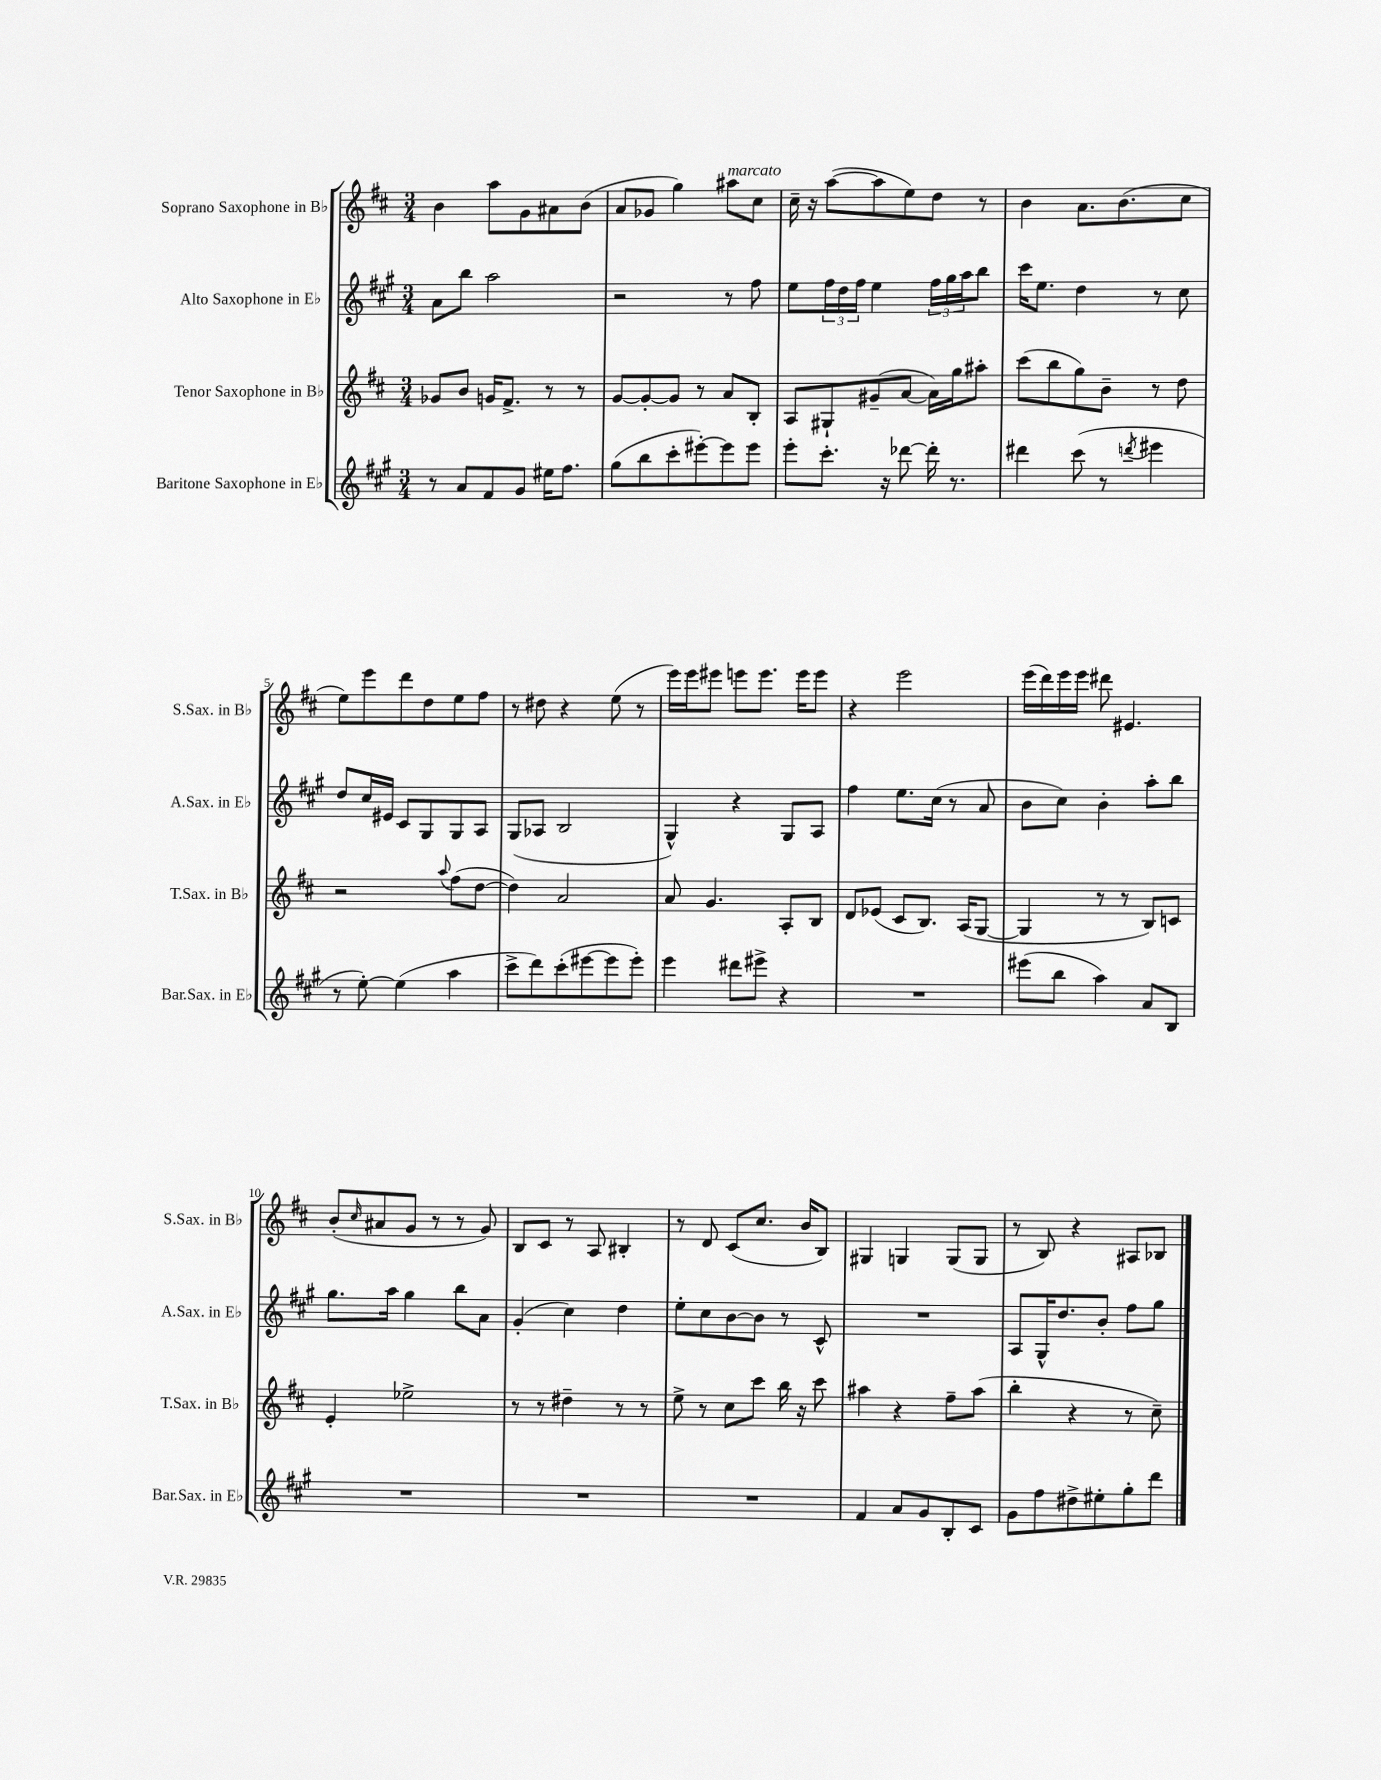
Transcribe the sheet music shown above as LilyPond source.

<<
\new StaffGroup <<
\new Staff = "s0" \with { instrumentName = "Soprano Saxophone in Bb" shortInstrumentName = "S.Sax. in Bb" } {
    \clef treble \key d \major \numericTimeSignature \time 3/4
    b'4 a''8 g'8 ais'8 b'8( |
    a'8 ges'8 g''4) ais''8^\markup { \italic "marcato" } cis''8 |
    cis''16-- r16 a''8~( a''8 e''8) d''8 r8 |
    b'4 a'8. b'8.( cis''8 |
    e''8) e'''8 d'''8 d''8 e''8 fis''8 |
    r8 dis''8 r4 e''8( r8 |
    e'''16) e'''16 eis'''8 e'''8 e'''8. e'''16 e'''8 |
    r4 e'''2 |
    e'''16( d'''16) e'''16 e'''16 dis'''8 eis'4. |
    b'8-.( \grace { cis''16 } ais'8 g'8 r8 r8 g'8) |
    b8 cis'8 r8 a8 bis4-. |
    r8 d'8 cis'8( cis''8. b'16 b8) |
    gis4 g4 g8( g8 |
    r8 b8) r4 ais8 bes8 \bar "|." |
}
\new Staff = "s1" \with { instrumentName = "Alto Saxophone in Eb" shortInstrumentName = "A.Sax. in Eb" } {
    \clef treble \key a \major \numericTimeSignature \time 3/4
    a'8 b''8 a''2 |
    r2 r8 fis''8 |
    e''8 \tuplet 3/2 { fis''16 d''16 fis''16 } e''4 \tuplet 3/2 { fis''16 gis''16 a''16 } b''8 |
    cis'''16 e''8. d''4 r8 cis''8 |
    d''8 cis''16 eis'16 cis'8 gis8 gis8 a8 |
    gis8( aes8 b2 |
    gis4-^) r4 gis8 a8 |
    fis''4 e''8. cis''16( r8 a'8 |
    b'8 cis''8) b'4-. a''8-. b''8 |
    gis''8. a''16 gis''4 b''8 a'8 |
    gis'4-.( cis''4) d''4 |
    e''8-. cis''8 b'8~ b'8 r8 cis'8-^ |
    R2. |
    a8 gis16-^ d''8. b'8-. fis''8 gis''8 \bar "|." |
}
\new Staff = "s2" \with { instrumentName = "Tenor Saxophone in Bb" shortInstrumentName = "T.Sax. in Bb" } {
    \clef treble \key d \major \numericTimeSignature \time 3/4
    ges'8 b'8 g'16 fis'8.-> r8 r8 |
    g'8~ g'8~-. g'8 r8 a'8 b8-. |
    a8 gis8-! gis'8--( a'8~ a'16) g''16 ais''8-. |
    cis'''8( b''8 g''8) b'8-- r8 d''8 |
    r2 \appoggiatura { a''8 } fis''8( d''8~ |
    d''4) a'2 |
    a'8 g'4. a8-. b8 |
    d'8 ees'8( cis'8 b8.) a16( g8~ |
    g4 r8 r8 b8) c'8 |
    e'4-. ees''2-> |
    r8 r8 dis''4-- r8 r8 |
    e''8-> r8 cis''8 cis'''8 b''16 r16 cis'''8 |
    ais''4 r4 fis''8-- ais''8( |
    b''4-. r4 r8 cis''8--) \bar "|." |
}
\new Staff = "s3" \with { instrumentName = "Baritone Saxophone in Eb" shortInstrumentName = "Bar.Sax. in Eb" } {
    \clef treble \key a \major \numericTimeSignature \time 3/4
    r8 a'8 fis'8 gis'8 eis''16 fis''8. |
    gis''8( b''8 cis'''8-. eis'''8~-.) eis'''8 eis'''8 |
    e'''8-. cis'''8.-. r16 des'''8~ des'''16-. r8. |
    dis'''4 cis'''8( r8 \acciaccatura { d'''8 } eis'''4 |
    r8 e''8~-.) e''4( a''4 |
    cis'''8-> d'''8) cis'''8-.( eis'''8~ eis'''8 eis'''8-.) |
    e'''4 dis'''8 eis'''8-> r4 |
    R2. |
    eis'''8( b''8 a''4) a'8 b8 |
    R2. |
    R2. |
    R2. |
    fis'4 a'8 gis'8 b8-. cis'8 |
    gis'8 fis''8 dis''8-> eis''8-. gis''8-. d'''8 \bar "|." |
}
>>
>>
